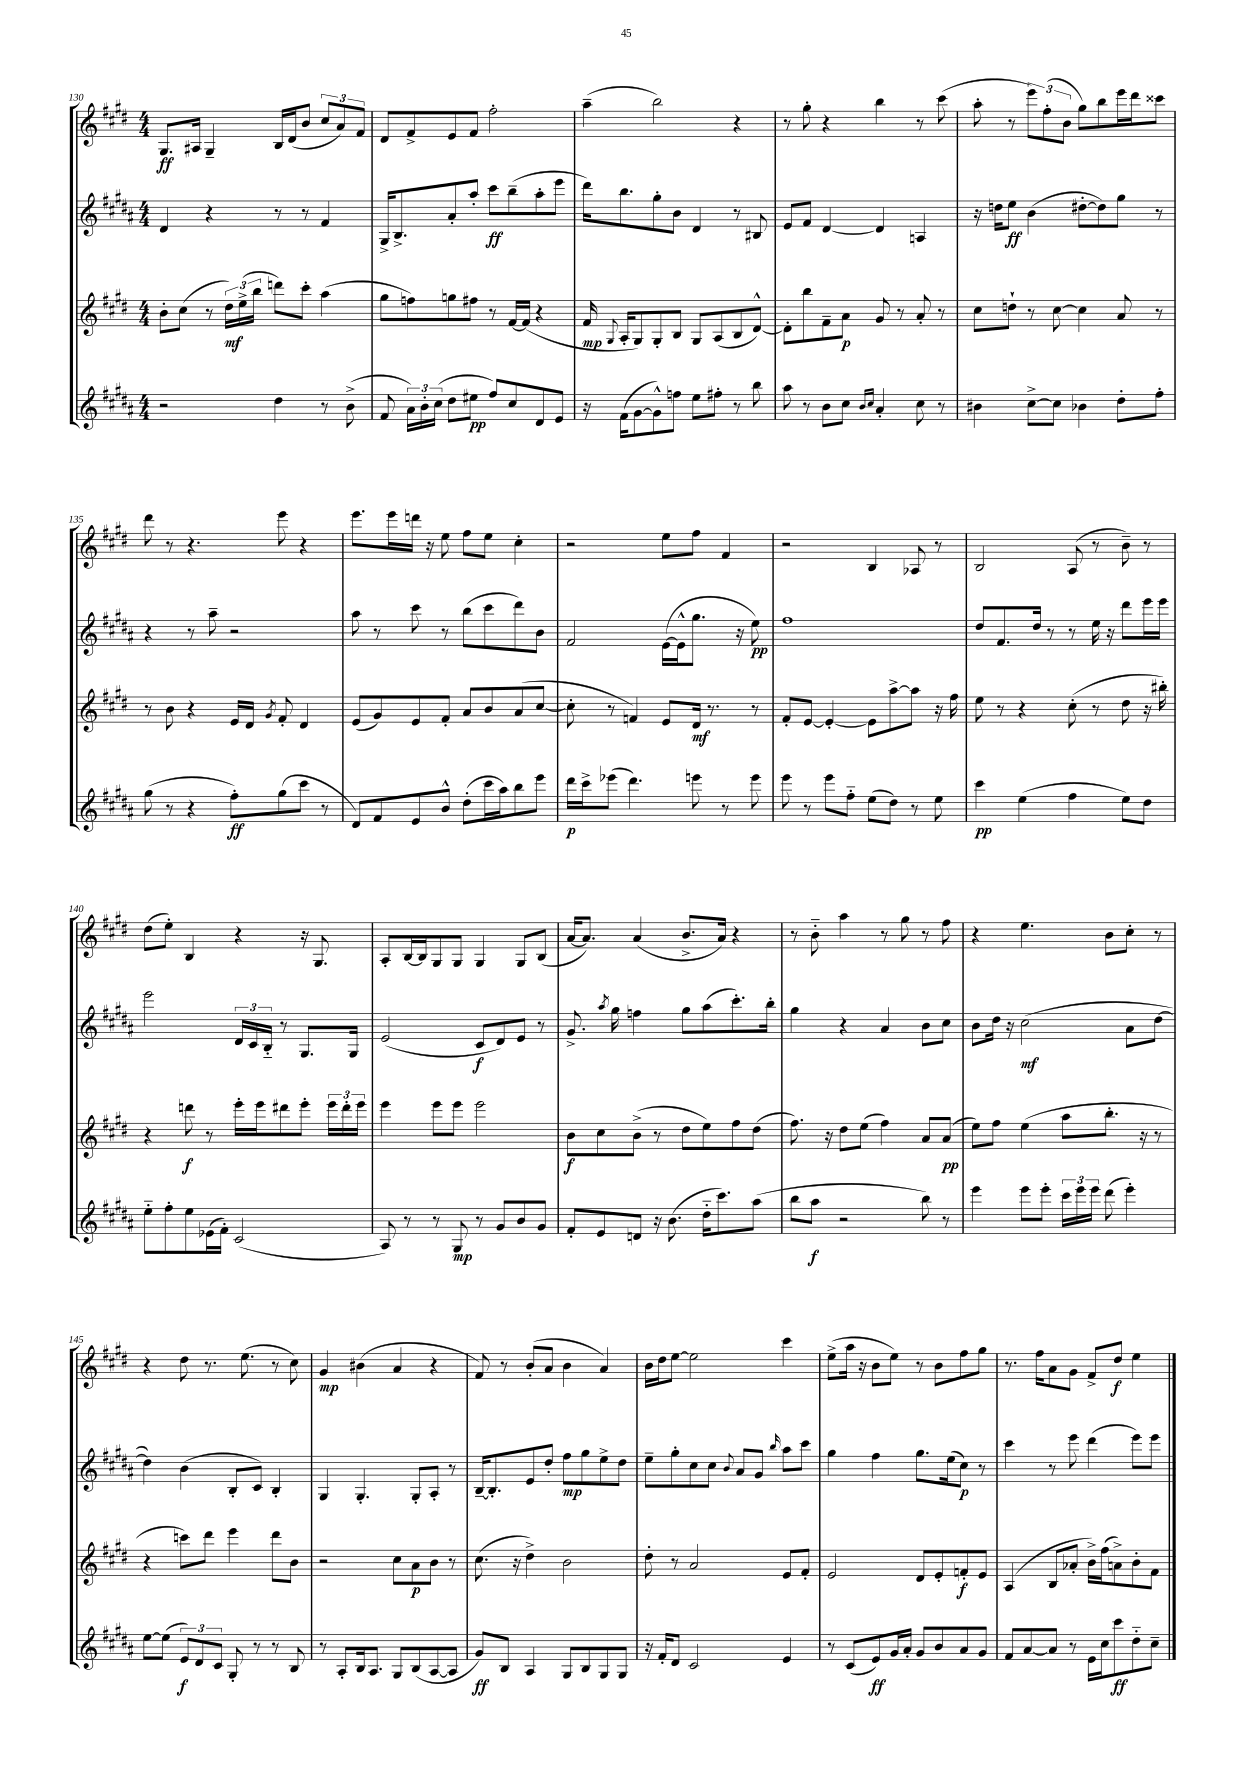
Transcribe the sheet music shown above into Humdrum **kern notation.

**kern	**kern	**kern	**kern
*staff4	*staff3	*staff2	*staff1
*clefG2	*clefG2	*clefG2	*clefG2
*k[f#c#g#d#a#]	*k[f#c#g#d#]	*k[f#c#g#d#a#]	*k[f#c#g#d#]
*M4/4	*M4/4	*M4/4	*M4/4
2r	8b'\L	4d#/	8.G#/L
.	(8cc#\J	.	.
.	.	.	16A#/Jk
.	8r	4r	4G#~/
.	24dd#\LL)	.	.
.	(24ee^\	.	.
.	24bb\JJ	.	.
4dd#\	8ddd\L)	8r	16B/LL
.	.	.	(16d#/J
.	8ccc#'\J	8r	8b/J
8r	(4aa\	4f#/	12cc#/L
.	.	.	12a/)
(8b^\	.	.	.
.	.	.	12f#/J
=	=	=	=
8f#/	8gg#\L	16G#^/LK	8d#/L
.	.	8.B^/	.
24a#\LL)	8ff\)	.	8f#^/
24b'\	.	.	.
(24cc#\JJ	.	.	.
8dd#\L	8gg\	8a#'/	8e/
8ee#\J	8ff#\J	8aa#'/J	8f#/J
8ff#/L)	8r	8ccc#\L	2ff#'\
8cc#/	[16f#/LL	(8bb~\	.
.	(16f#/]JJ	.	.
8d#/	4r	8aa#'\	.
8e/J	.	8eee\J	.
=	=	=	=
16r	16f#/	16ddd#\LK)	(4aa~\
.	8qqG#/	.	.
(16f#\LK	16A'/LK	8.bb\	.
[8g#\	8G#/)	.	.
8g#^^\])	8G#'/	8gg#'\	2bb\)
8ff\J	8B/J	8b\J	.
8ee\L	8G#/L	4d#/	.
8ff#'\J	(8A/	.	.
8r	8B/	8r	4r
8bb\	[8d#^^/J)	8B#/	.
=	=	=	=
8aa#\	8d#'\]L	8e/L	8r
8r	8bb\	8f#/J	8gg#'\
8b\L	8f#~\	[4d#/	4r
8cc#\J	8a\J	.	.
16qqb/LL	.	.	.
16qqcc#/JJ	.	.	.
4a#'/	8g#/	4d#/]	4bb\
.	8r	.	.
8cc#\	8a'/	4A/	8r
8r	8r	.	(8ccc#\
=	=	=	=
4b#\	8cc#\L	16r	8aa'\
.	.	16dd\LK	.
.	8dd`\J	8ee\J	8r
[8cc#^\L	8r	(4b\	12eee\L)
.	.	.	(12ff#'\
8cc#\]J	[8cc#\	.	.
.	.	.	12b\J
4b-\	4cc#\]	[8dd#'\L	8gg#\L)
.	.	8dd#\])	8bb\
8dd#'\L	8a/	8gg#\J	16eee\L
.	.	.	16ddd#\J
8ff#'\J	8r	8r	8ccc##\J
=	=	=	=
(8gg#\	8r	4r	8ddd#\
8r	8b\	.	8r
4r	4r	8r	4.r
.	.	8aa#~\	.
8ff#'\L)	16e/LL	2r	.
.	16d#/JJ	.	.
.	8qg#/	.	.
(8gg#\	8f#'/	.	8eee\
8ccc#\J	4d#/	.	4r
8r	.	.	.
=	=	=	=
8d#/L)	(8e/L	8aa#\	8.eee\L
8f#/	8g#/)	8r	.
.	.	.	16eee\L
8e/	8e/	8ccc#\	16ddd\JJ
.	.	.	16r
8b^^/J	8f#'/J	8r	8ee\
(8dd#'\L	8a/L	(8bb\L	8ff#\L
16ccc#\L	8b/	8ccc#\	8ee\J
16aa#\J)	.	.	.
8bb\	(8a/	8ddd#\)	4cc#'\
8eee\J	[8cc#/J	8b\J	.
=	=	=	=
16ddd#\LL	8cc#'\]	2f#/	2r
16ccc#^\J	.	.	.
(8eee-\J	8r	.	.
4.ddd#\)	4f/)	.	.
.	8e/L	([16e\LL	8ee\L
.	.	16e^^\]J	.
8eee\	16d#/Jk	8.gg#\J	8ff#\J
.	8.r	.	.
8r	.	.	4f#/
.	.	16r	.
8eee\	8r	8ee\)	.
=	=	=	=
8eee\	8f#'/L	1ff#	2r
8r	[8e/J	.	.
8eee\L	4e'/_	.	.
8ff#'~\J	.	.	.
(8ee\L	8e\]L	.	4B/
8dd#\J)	[8aa^\	.	.
8r	8aa\]J	.	8A-/
8ee\	16r	.	8r
.	16ff#\	.	.
=	=	=	=
4ccc#\	8ee\	8dd#/L	2B/
.	8r	8.f#/	.
(4ee\	4r	.	.
.	.	16dd#/Jk	.
.	.	8r	.
4ff#\	(8cc#'\	8r	(8A/
.	8r	16ee\	8r
.	.	16r	.
8ee\L)	8dd#\	8ddd#\L	8b~\)
8dd#\J	16r	16eee\L	8r
.	16bb#'\)	16eee\JJ	.
=	=	=	=
8ee'~\L	4r	2eee\	(8dd#\L
8ff#'\	.	.	8ee'\J)
8ee\	8ddd\	.	4B/
(16e-\L	8r	.	.
16f#'\JJ)	.	.	.
(2c#/	16eee'\LL	24d#/LL	4r
.	.	24c#/	.
.	16eee\J	.	.
.	.	24B'~/JJ	.
.	8ddd#\	8r	.
.	8eee'\J	8.G#/L	16r
.	.	.	8.G#/
.	24eee\LL	.	.
.	24ddd#'\	.	.
.	.	16G#/Jk	.
.	24eee\JJ	.	.
=	=	=	=
8A#/)	4eee\	(2e/	8A'/L
8r	.	.	[16B/L
.	.	.	16B/]J
8r	8eee\L	.	8G#/
8G#/	8eee\J	.	8G#/J
8r	2eee\	8c#/L	4G#/
8g#/L	.	8d#/)	.
8b/	.	8e/J	8G#/L
8g#/J	.	8r	(8B/J
=	=	=	=
8f#'/L	8b\L	8.g#^/	[16a/LK
.	.	.	8.a/]J)
8e/	8cc#\	.	.
.	.	8qaa#/	.
.	.	16gg#\	.
8d/J	(8b^\J	4ff\	(4a/
16r	8r	.	.
(8.b\	.	.	.
.	8dd#\L	8gg#\L	8.b^/L
16dd#'~\LK	8ee\)	(8aa#\	.
8.ccc#\)	.	.	16a/Jk)
.	8ff#\	8.ccc#'\)	4r
(8aa#\J	(8dd#\J	.	.
.	.	16bb'\Jk	.
=	=	=	=
8bb\L	8.ff#\)	4gg#\	8r
8aa#\J	.	.	8b'~\
.	16r	.	.
2r	8dd#\L	4r	4aa\
.	(8ee\J	.	.
.	4ff#\)	4a#/	8r
.	.	.	8gg#\
8bb\)	8a/L	8b\L	8r
8r	(8a/J	8cc#\J	8ff#\
=	=	=	=
4eee\	8ee\L)	8b\L	4r
.	8ff#\J	16dd#\Jk	.
.	.	16r	.
8eee\L	(4ee\	(2cc#\	4.ee\
8eee'\J	.	.	.
24ccc#\LL	8aa\L	.	.
24eee\	.	.	.
24eee\JJ	.	.	.
(8ddd#\	8.bb'\J	.	8b\L
4eee'\)	.	8a#\L	8cc#'\J
.	16r	.	.
.	8r	[8dd#\J	8r
=	=	=	=
[8ee\L	4r	4dd#\])	4r
(8ee\]J	.	.	.
12e/L)	8ccc\L)	(4b\	8dd#\
12d#/	.	.	.
.	8ddd#\J	.	8.r
12c#/J	.	.	.
8G#'/	4eee\	8B'/L	.
.	.	.	(8.ee\
8r	.	8c#/J)	.
8r	8ddd#\L	4B'/	8r
8B/	8b\J	.	8cc#\)
=	=	=	=
8r	2r	4G#/	4g#/
8A#'/L	.	.	.
16B/k	.	4.G#'/	(4b#\
8.A#/J	.	.	.
8G#/L	8cc#\L	.	4a/
(8B/	8a\	8G#'/L	.
[8A#/	8b\J	8A#'/J	4r
8A#/]J	8r	8r	.
=	=	=	=
8g#/L)	(8.cc#\	[16B~/LK	8f#/)
.	.	8.B'/]	.
8B/J	.	.	8r
.	16r	.	.
4A#/	4dd#^\)	8e/	(8b'/L
.	.	8dd#'/J	8a/J
8G#/L	2b\	8ff#\L	4b\
8B/	.	8gg#\	.
8G#/	.	8ee^\	4a/)
8G#/J	.	8dd#\J	.
=	=	=	=
16r	8dd#'\	8ee~\L	16b\LL
16f#'/LK	.	.	16dd#\J
8d#/J	8r	8gg#'\	[8ee\J
2c#/	2a/	8cc#\	2ee\]
.	.	8cc#\J	.
.	.	8qqb/	.
.	.	8a#/L	.
.	.	8g#/J	.
.	.	16qqbb/	.
4e/	8e/L	8aa#\L	4ccc#\
.	8f#'/J	8ccc#\J	.
=	=	=	=
8r	2e/	4gg#\	(8ee^\L
(8c#/L	.	.	16aa\Jk
.	.	.	16r
8e/)	.	4ff#\	8b\L
16g#/L	.	.	8ee\J)
16a#'/JJ	.	.	.
8g#/L	8d#/L	8.gg#\L	8r
8b/	8e'/	.	8b\L
.	.	(16ee\k	.
8a#/	8f'/	8cc#\J)	8ff#\
8g#/J	8e/J	8r	8gg#\J
=	=	=	=
8f#/L	(4A/	4ccc#\	8.r
[8a#/	.	.	.
.	.	.	16ff#\LK
8a#/]J	8B/L	8r	8a\
8r	8a-'/J	8eee\	8g#\J
16e\LL	16b^\LL)	(4ddd#\	8f#^/L
16cc#\J	(16ff#\J	.	.
8ccc#\	8a^\)	.	8dd#/J
8dd#'~\	8b'\	8eee\L)	4ee\
8cc#~\J	8f#\J	8eee\J	.
==	==	==	==
*-	*-	*-	*-
